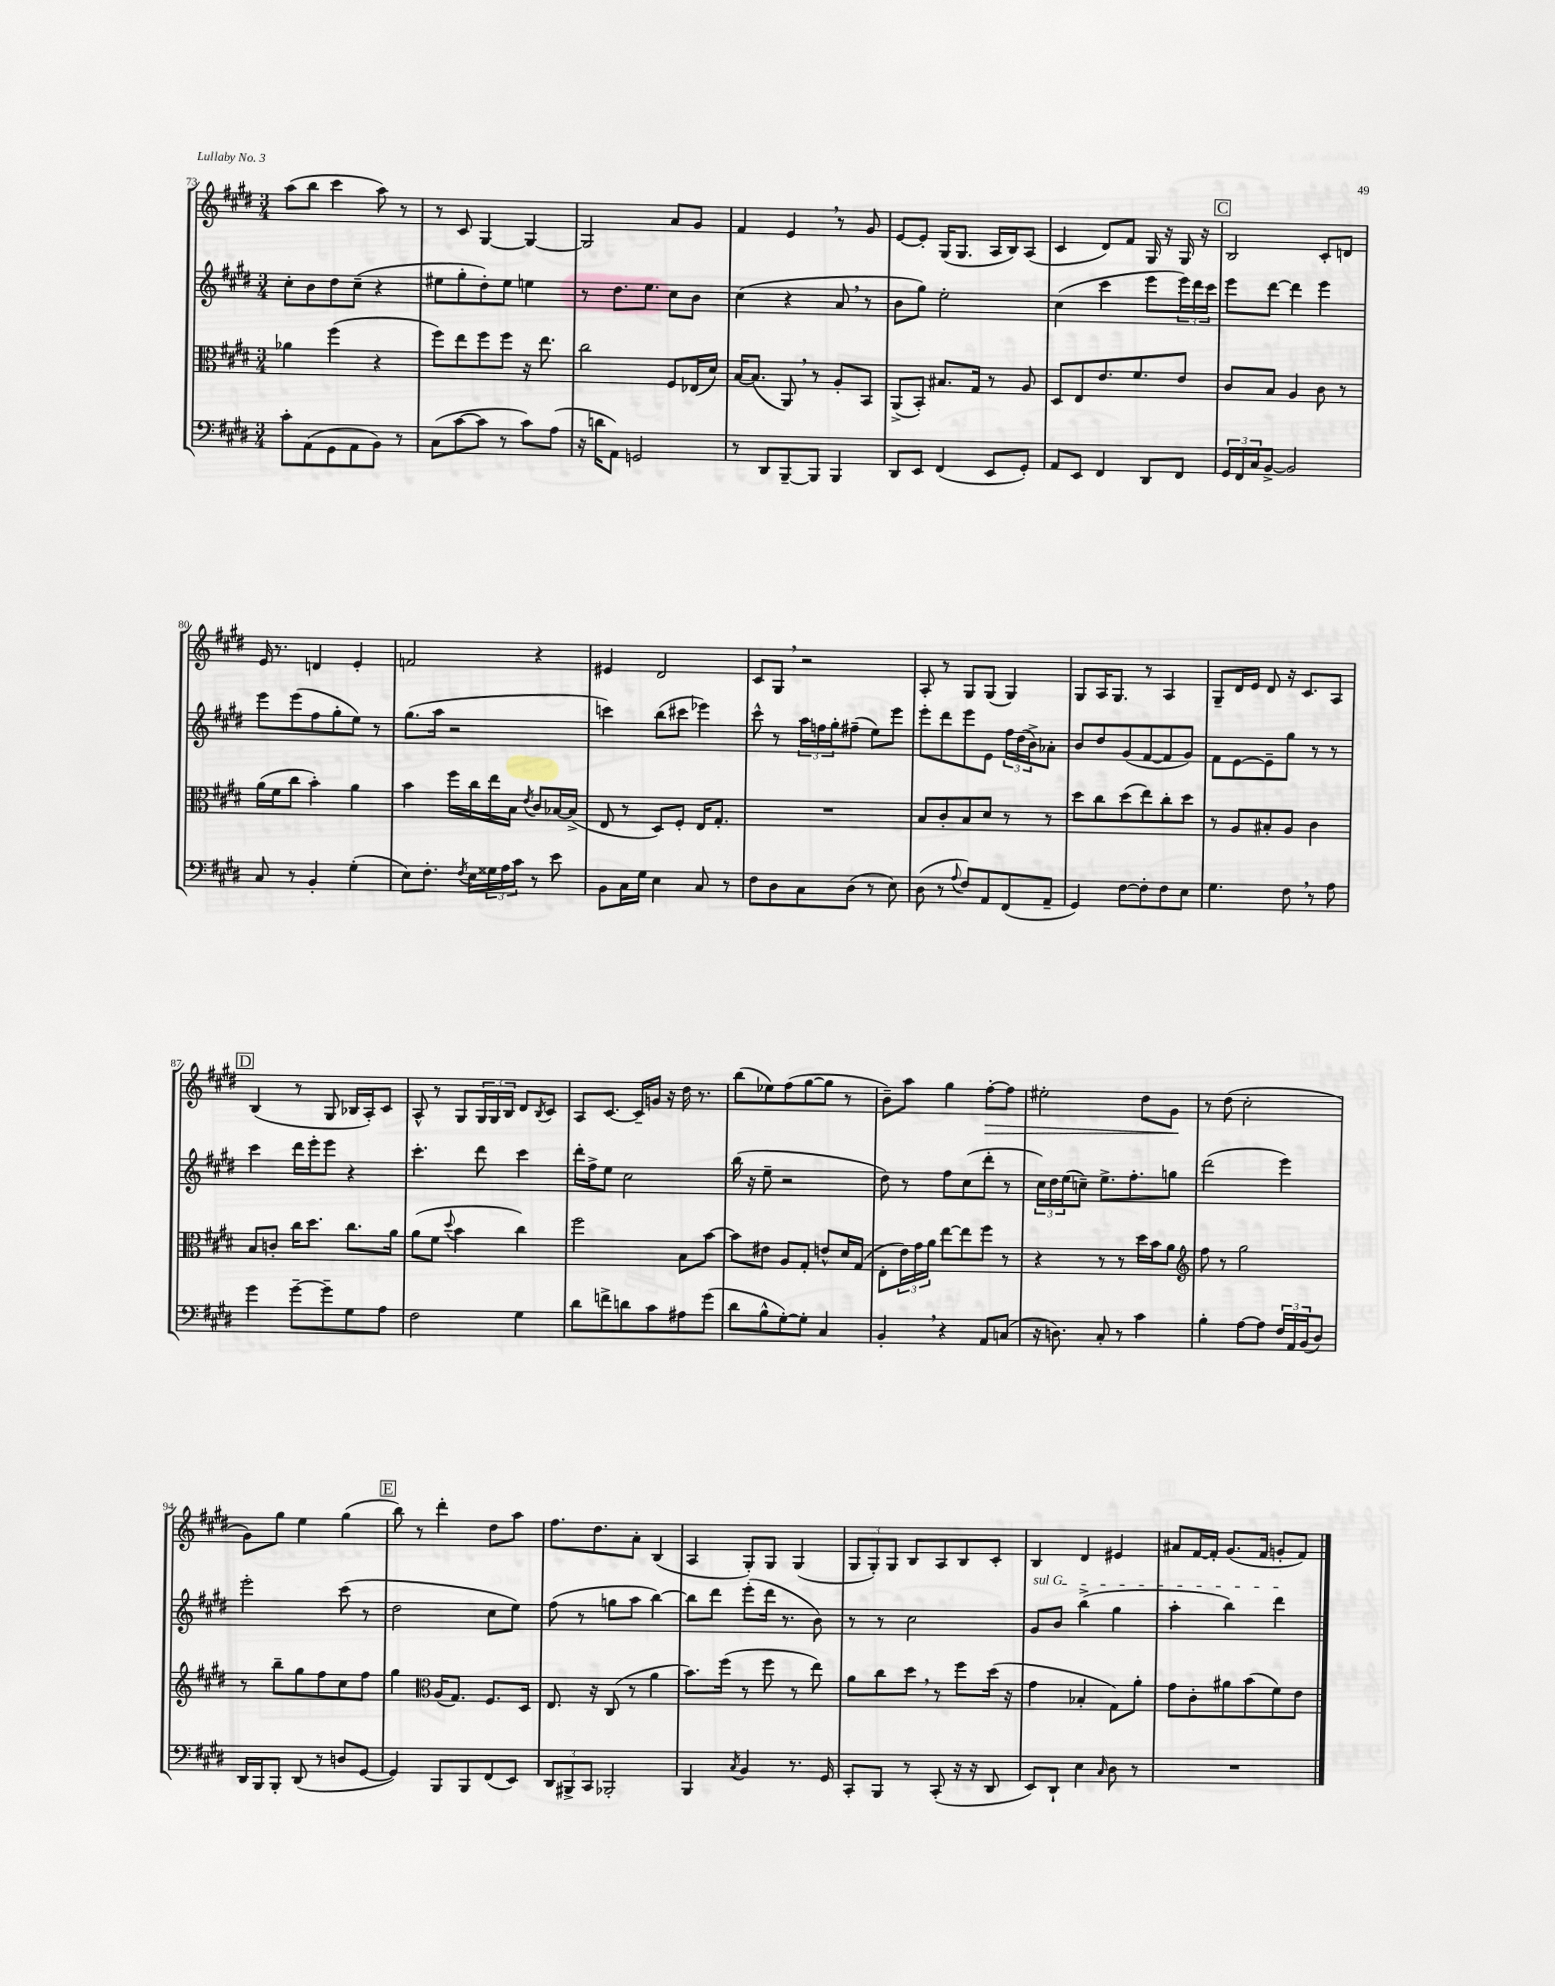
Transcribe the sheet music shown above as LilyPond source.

<<
\new StaffGroup <<
\new Staff = "s0" {
    \clef treble \key e \major \numericTimeSignature \time 3/4
    a''8( b''8 cis'''4 a''8) r8 |
    r8 cis'8 gis4~ gis4~ |
    gis2 a'8 gis'8 |
    fis'4 e'4 \breathe r8 gis'8 |
    e'8~ e'8-. gis16( gis8. a16 b16) a8( |
    cis'4 dis'8) fis'8 gis16 r16 gis16 r16 |
    \mark \markup { \box "C" } b2 cis'8-. d'8 |
    e'16 r8. d'4 e'4-. |
    f'2 r4 |
    eis'4 dis'2 |
    cis'8 gis8 \breathe r2 |
    a8-. r8 gis8 gis8( gis4) |
    gis8 a16 gis8. r8 a4 |
    gis8-- dis'16 e'16 dis'8 r16 cis'8. a8 |
    \mark \markup { \box "D" } b4( r8 gis8 bes16 a16-.) cis'8 |
    a8-^ r8 gis8 \tuplet 3/2 { gis16 gis16 b16 } dis'8 \acciaccatura { b8 } cis'8 |
    a8 cis'8.~ cis'16-- g'16 r16 dis''16 r8. |
    b''8( ees''8) fis''8( gis''8~ gis''8 r8 |
    b'8--) a''8 gis''4 fis''8~-.\> fis''8 |
    eis''2-. dis''8 gis'8\! |
    r8 dis''8( cis''2-. |
    gis'8) gis''8 e''4 gis''4( |
    \mark \markup { \box "E" } b''8) r8 dis'''4-. dis''8 a''8 |
    fis''8. dis''8. a'8-. b4( |
    a4 gis8-.) gis8 gis4( |
    \tuplet 3/2 { gis8 gis8-.) gis8 } b8 a8 b8 cis'8-. |
    b4 dis'4 eis'4 |
    ais'8 fis'16~ fis'16-. gis'8.( fis'16 g'8-. fis'8) \bar "|." |
}
\new Staff = "s1" {
    \clef treble \key e \major \numericTimeSignature \time 3/4
    cis''8-. b'8 dis''8 cis''8--( r4 |
    eis''8 gis''8-. dis''8-.) eis''8 e''4 |
    r8 dis''8. e''8. cis''8 b'8 |
    cis''4( r4 a'8 \breathe r8 |
    b'8 gis''8) e''2-. |
    cis''4( cis'''4 e'''8 \tuplet 3/2 { e'''16) dis'''16 cis'''16 } |
    \mark \markup { \box "C" } e'''8 dis'''8~ dis'''4 e'''4 |
    e'''8 e'''8( fis''8 gis''8-. e''8) r8 |
    gis''8.( a''16 r2 |
    c'''4) b''8( cis'''8 ees'''4) |
    cis'''8-^ r8 \tuplet 3/2 { a''16 f''16 gis''16-. } fis''8--( e''8) e'''8 |
    e'''8-. dis'''8 e'''8 e'8 \tuplet 3/2 { fis''16 dis''16( b'16->) } aes'8-. |
    b'8 dis''8 gis'8( fis'8~ fis'8 gis'8) |
    fis'8 e'8~ e'8-- gis''8 r8 r8 |
    \mark \markup { \box "D" } cis'''4 dis'''16 e'''16-. e'''8 r4 |
    cis'''4.-. dis'''8 cis'''4 |
    dis'''16-. fis''16-> e''8 cis''2 |
    b''16( r16 e''8-- r2 |
    dis''8) r8 fis''8 cis''8( dis'''8-. r8 |
    \tuplet 3/2 { cis''16) dis''16 e''16( } c''8--) e''8.-> fis''8.-. g''8 |
    dis'''2( e'''4) |
    e'''2-. cis'''8( r8 |
    \mark \markup { \box "E" } dis''2 cis''8 e''8) |
    fis''8( r8 g''8 a''8 b''4~) |
    b''8 dis'''8 e'''8-.( dis'''16 r8. b'8) |
    r8 r8 cis''2 |
    \once \override TextSpanner.bound-details.left.text = \markup { \italic "sul G" } gis'8\startTextSpan b'8 b''4->( gis''4 |
    a''4-. b''4) dis'''4\stopTextSpan \bar "|." |
}
\new Staff = "s2" {
    \clef alto \key e \major \numericTimeSignature \time 3/4
    aes'4 fis''4( r4 |
    fis''8) e''8 fis''8 fis''8 r16 e''8. |
    cis''2 fis8 ees16( dis'16) |
    b16~ b8.( a,8) \breathe r8 a8-. b,8 |
    a,8->( b,8-.) bis8. gis16 r8 a8 |
    dis8 e8 e'8. fis'8. e'8 |
    \mark \markup { \box "C" } cis'8 b8 a4 cis'8 r8 |
    a'16( fis'16 cis''8 b'4-.) a'4 |
    b'4 fis''16 cis''16 e''16 b16 \acciaccatura { e'8 } cis'8 bes16~ bes16->( |
    e8 r8 dis8) fis8-. e16 gis8.-. |
    R2. |
    b8 cis'8-. b8 dis'8 r8 r8 |
    dis''8 cis''8 dis''8( e''8) cis''8-. dis''8 |
    r8 a8 bis8-. a8 cis'4 |
    \mark \markup { \box "D" } b8 c'8-. cis''16 dis''8. cis''8. a'16 |
    a'8( fis'8 \appoggiatura { dis''8 } b'4 cis''4) |
    fis''2 b8 b'8~ |
    b'8 eis'8 a8 gis8-. e'8-^ dis'16 gis16( |
    e8-. \tuplet 3/2 { e'16) gis'16 a'16 } e''8~ e''8 fis''8 r8 |
    r4 r8 r8 dis''16 b'16 a'8 |
    \clef treble fis''8 r8 gis''2 |
    r8 b''8-- gis''8 fis''8 cis''8 fis''8 |
    \mark \markup { \box "E" } gis''4 \clef alto a16( gis8.) fis8. dis16 |
    e8. r16 cis8( r8 a'4 |
    b'8.) fis''16( r8 fis''8 r8 e''8) |
    a'8 cis''8 dis''8 \breathe r8 fis''8 dis''16( r16 |
    gis'4 bes4-. gis8) a'8-. |
    gis'8 cis'8-. ais'8 b'8( fis'8) e'8 \bar "|." |
}
\new Staff = "s3" {
    \clef bass \key e \major \numericTimeSignature \time 3/4
    cis'8-. a,8( gis,8 a,8 b,8) r8 |
    cis8( cis'8~ cis'8 r8 cis'8) a8( |
    r16 d'16 a,8) g,2 |
    r8 dis,8 b,,8~-- b,,8 b,,4 |
    dis,8 e,8 fis,4( e,8 gis,8-.) |
    a,8 e,8 fis,4 dis,8 fis,8 |
    \mark \markup { \box "C" } \tuplet 3/2 { gis,16 fis,16 cis16 } b,8~-> b,2 |
    cis8 r8 b,4-. gis4-.( |
    e8) fis8.-. \acciaccatura { fis8 } e16 \tuplet 3/2 { gisis16 a16 cis'16 } r8 e'8 |
    b,8 cis16 gis16 e4 cis8 r8 |
    fis8 dis8 cis8 dis8( r8 e8) |
    dis8( r8 \appoggiatura { a8 } fis8) a,8 fis,8( a,8-- |
    gis,4) fis8~ fis8-. fis8 e8 |
    gis4. fis8 \breathe r8 a8 |
    \mark \markup { \box "D" } gis'4 gis'8~-- gis'8-- gis8 a8 |
    fis2 gis4 |
    dis'8 f'8-> d'8 cis'8 ais8 gis'8( |
    dis'8 b8-^ gis8~-.) gis8-. cis4 |
    b,4-. \breathe r4 a,8 c8( |
    r16 d8.) cis8-. r8 cis'4 |
    b4-. a8~ a8 \tuplet 3/2 { fis16 a,16 b,16( } dis8) |
    dis,16 b,,16 b,,8-. dis,8( r8 d8 gis,8~ |
    \mark \markup { \box "E" } gis,4) b,,8 b,,8 fis,8( e,8) |
    \tuplet 3/2 { dis,8 bis,,8-> cis,8 } bes,,2-. |
    b,,4 \acciaccatura { cis8 } b,4 r8. gis,16 |
    cis,8-. b,,8 r8 cis,8-.( r16 r16 dis,8 |
    e,8) dis,8-! e4 \grace { cis16 } dis8 r8 |
    R2. \bar "|." |
}
>>
>>
\layout { \context { \Score currentBarNumber = #73 } }
